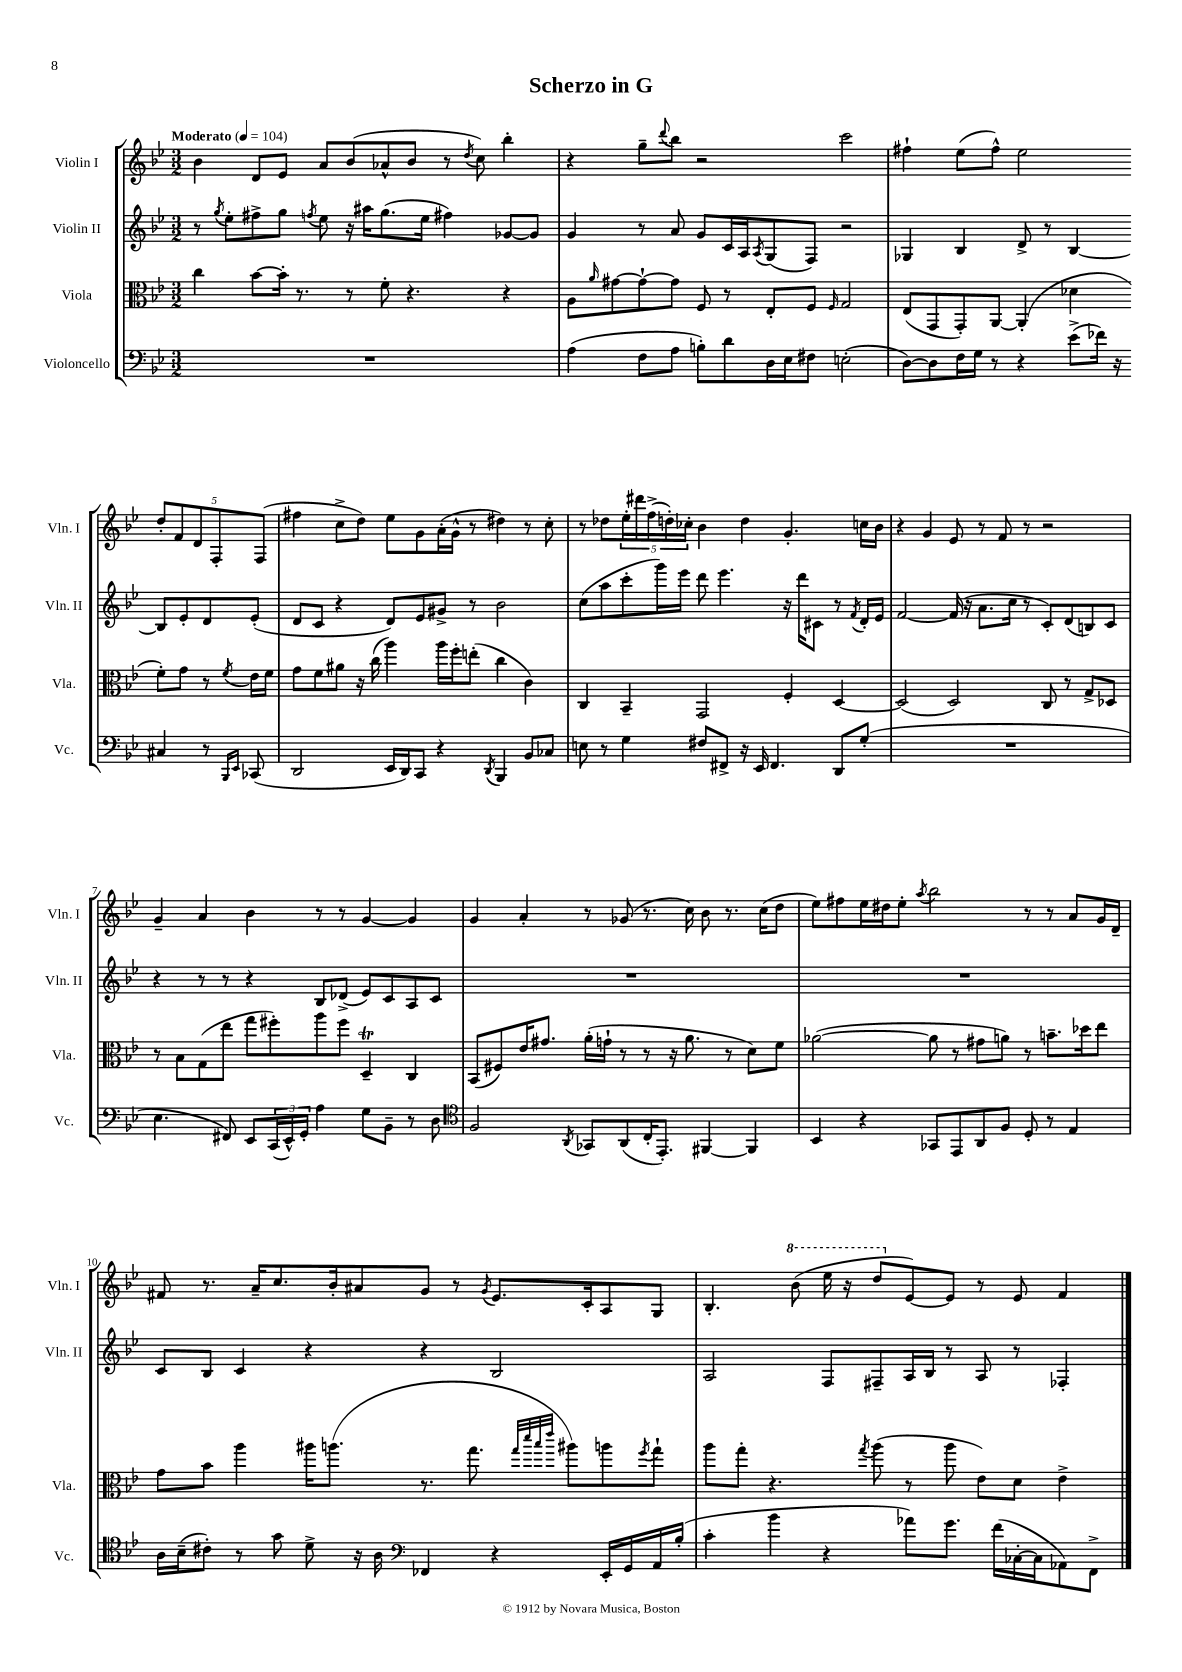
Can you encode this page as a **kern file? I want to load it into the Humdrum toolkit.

**kern	**kern	**kern	**kern
*part4	*part3	*part2	*part1
*staff4	*staff3	*staff2	*staff1
*I"Violoncello	*I"Viola	*I"Violin II	*I"Violin I
*I'Vc.	*I'Vla.	*I'Vln. II	*I'Vln. I
*clefF4	*clefC3	*clefG2	*clefG2
*k[b-e-]	*k[b-e-]	*k[b-e-]	*k[b-e-]
*M3/2	*M3/2	*M3/2	*M3/2
*MM104	*MM104	*MM104	*MM104
=1	=1	=1	=1
!	!	!	!LO:TX:a:B:t=Moderato
1.r	4cc\	8r	4b-\
.	.	8qgg/	.
.	.	8ee-'\L	.
.	[8b-\L	8ff#X^\	8d/L
.	16b-'\Jk]	8gg\J	8e-/J
.	8.r	.	.
.	.	8qffn/	.
.	.	8ee-\	8a/L
.	8r	16r	(8b-/
.	.	16aa#X\KL	.
.	8f'\	(8.gg\	8a-X^^/
.	4.r	.	8b-/J
.	.	16ee-\Jk	.
.	.	4ff#X\)	8r
.	.	.	8qdd/
.	.	.	8cc\)
.	4r	[8g-X/L	4bb-'\
.	.	8g-/J]	.
=2	=2	=2	=2
(4A\	8A\L	4g/	4r
.	16qqa/	.	.
.	[8g#X\	.	.
8F\L	8g#`\_	8r	8gg~\L
.	.	.	8qqddd/
8A\J	8g#\J]	8a/	8bb-\J
8Bn'\L)	8F/	8g/L	2r
8d\	8r	16c/L	.
.	.	16A/J	.
.	.	8qA/	.
16D\L	8E-'/L	(8G/	.
16E-\J	.	.	.
8F#X\J	8F/J	8F/J)	.
.	16qqF/	.	.
(2En'\	2G/	2r	2ccc\
=3	=3	=3	=3
[8D\L)	(8E-/L	4G-X/	4ff#X`\
8D\]	8GG/	.	.
16F\L	8GG'/)	4B-/	(8ee-\L
16G\JJ	.	.	.
8r	[8AA/J	.	8ff#^^\J)
4r	(4AA'/]	8d^/	2ee-\
.	.	8r	.
(8e-^\L	4d-X\	[4B-/	.
16f-X\Jk)	.	.	.
16r	.	.	.
4C#X/	8f'\L)	8B-/L]	10dd'/L
.	.	.	10f/
.	8g\J	8e-'/	.
.	.	.	10d/
8r	8r	8d/	.
.	.	.	10F'/
16qqBBB-/LL	.	.	.
16qqEE-/JJ	8qf/	.	.
(8CC-X/	16e-\LL	(8e-'/J	.
.	.	.	(10F/J
.	16f\JJ	.	.
!!LO:LB:g=z
=4	=4	=4	=4
2DD/	8g\L	8d/L	4ff#X\
.	8f\	8c/J	.
.	8a#X\J	4r	8cc^\L
.	16r	.	8dd\J)
.	(16cc\	.	.
16EE-/LL	4aa\)	8d/L)	8ee-\L
16DD/J)	.	.	.
8CC/J	.	8e-/	8g\
4r	16aa\LL	8g#X^/J	(16a'\L
.	16ff'\J	.	16g^^\JJ
.	(8een'\J	8r	8r
8qDD/	.	.	.
4BBB-/	4cc\	2b-\	4dd#X\)
8BB-/L	4c\)	.	8r
8C-X/J	.	.	8cc'\
=5	=5	=5	=5
8En\	4C/	(8cc\L	8r
8r	.	8aa\	8dd-X\L
4G\	4BB-~/	8ccc'\	20ee-'\L
.	.	.	20ddd#X\
.	.	.	(20ff^\
.	.	16ggg\L)	.
.	.	.	20ddn'\)
.	.	16eee-\JJ	.
.	.	.	20cc-X'\JJ
8F#X/L	2GG/	8ddd\	4b-\
8FF#X^/J	.	4.eee-\	.
16r	.	.	4dd\
16EE-/	.	.	.
4.FF#/	.	.	.
.	4F'/	16r	4.g'/
.	.	16ddd\KL	.
.	.	8c#X\J	.
8DD/L	[4D/	8r	.
.	.	8qf/	.
(8G'/J	.	16d'/LL	16ccn\LL
.	.	16e-/JJ	16b-\JJ
=6	=6	=6	=6
1.r	(2D/]	[2f/	4r
.	.	.	4g/
.	2D/)	(16f/]	8e-/
.	.	16r	.
.	.	8.a\L	8r
.	.	.	8f/
.	.	16cc\Jk	.
.	.	8r	8r
.	8C/	8c'/L)	2r
.	8r	(8d/	.
.	8G^/L	8Bn/)	.
.	8D-X/J	8c/J	.
!!LO:LB:g=z
=7	=7	=7	=7
4.E-\	8r	4r	4g~/
.	8B-\L	.	.
.	(8G\	8r	4a/
8FF#X/)	8ee-\J	8r	.
8EE-/L	8gg\L	4r	4b-\
(24CC/L	8ff#X'\)	.	.
24EE-^^/)	.	.	.
24GG'/JJ	.	.	.
4A\	8aa\	8B-/L	8r
.	8ff#\J	(8d-X^/J	8r
8G\L	4Dt~/	8e-/L)	[4g/
8BB-~\J	.	8c/	.
8r	4C/	8A/	4g/]
8D\	.	8c/J	.
=8	=8	=8	=8
*clefC4	*	*	*
2F/	(8BB-/L	1.r	4g/
.	8F#X/)	.	.
.	16e-/K	.	4a'/
.	8.g#X/J	.	.
8qAA/	.	.	.
8GG-X/L	(16a'\LL	.	8r
.	16gn`\JJ	.	.
(8AA/	8r	.	(8g-X/
16C'/K	8r	.	8.r
8.EE-'/J)	.	.	.
.	16r	.	.
.	8.a\	.	16cc\)
[4FF#X/	.	.	8b-\
.	8r	.	8.r
4FF#/]	8d\L)	.	.
.	.	.	(16cc\KL
.	8f\J	.	8dd\J
=9	=9	=9	=9
4BB-/	([2a-X\	1.r	8ee-\L)
.	.	.	8ff#X\
4r	.	.	16ee-\L
.	.	.	16dd#X\J
.	.	.	8ee-'\J
.	.	.	8qaa/
8GG-X/L	8a-\]	.	2bb-\
8EE-/	8r	.	.
8AA/	8g#X\L	.	.
8F/J	8an\J)	.	.
8D'/	8r	.	8r
8r	8.bn~\L	.	8r
4E-/	.	.	8a/L
.	16dd-X\k	.	.
.	8ee-\J	.	16g/L
.	.	.	16d~/JJ
!!LO:LB:g=z
=10	=10	=10	=10
16A\LL	8g\L	8c/L	8f#X/
(16B-~\J	.	.	.
8c#X'\J)	8b-\J	8B-/J	8.r
8r	4aa\	4c/	.
.	.	.	16a~/KL
8g\	.	.	8.cc/
8d^\	16aa#X\KL	4r	.
.	(8.aan\J	.	16b-'/k
16r	.	.	8a#X/
16A\	.	.	.
*clefF4	*	*	*
4FF-X/	8.r	4r	8g/J
.	.	.	8r
.	8.gg\	.	.
.	.	.	8qg/
4r	.	2B-/	8.e-/L
.	32qqgg/LLL	.	.
.	32qqddd/	.	.
.	32qqbb-/	.	.
.	32qqeee-/JJJ	.	.
.	8aa#X\L)	.	.
.	.	.	16c'/k
16EE-'/LL	8aan\	.	8A/
16GG/	.	.	.
.	8qff/	.	.
16AA/	8gg`\J	.	8G/J
(16B-'/JJ	.	.	.
=11	=11	=11	=11
4c'\	8aa\L	2A/	4.B-'/
.	8gg'\J	.	.
4b-\	4.r	.	.
*	*	*	*8va
.	.	.	(8bb-\
4r	.	8F/L	16eee-\
.	.	.	16r
.	8qgg/	.	.
.	(8aa\	8F#X~/	8ddd/L
*	*	*	*X8va
8a-X\L)	8r	16A/L	[8e-/)
.	.	16B-/JJ	.
8.g\J	8aa\	8r	8e-/J]
.	8e-\L)	8A/	8r
(16f\LL	.	.	.
[16C-X'\	8d\J	8r	8e-/
16C-\J]	.	.	.
8AA-X\)	4e-^\	4F-X'/	4f/
8FF^\J	.	.	.
==	==	==	==
*-	*-	*-	*-
